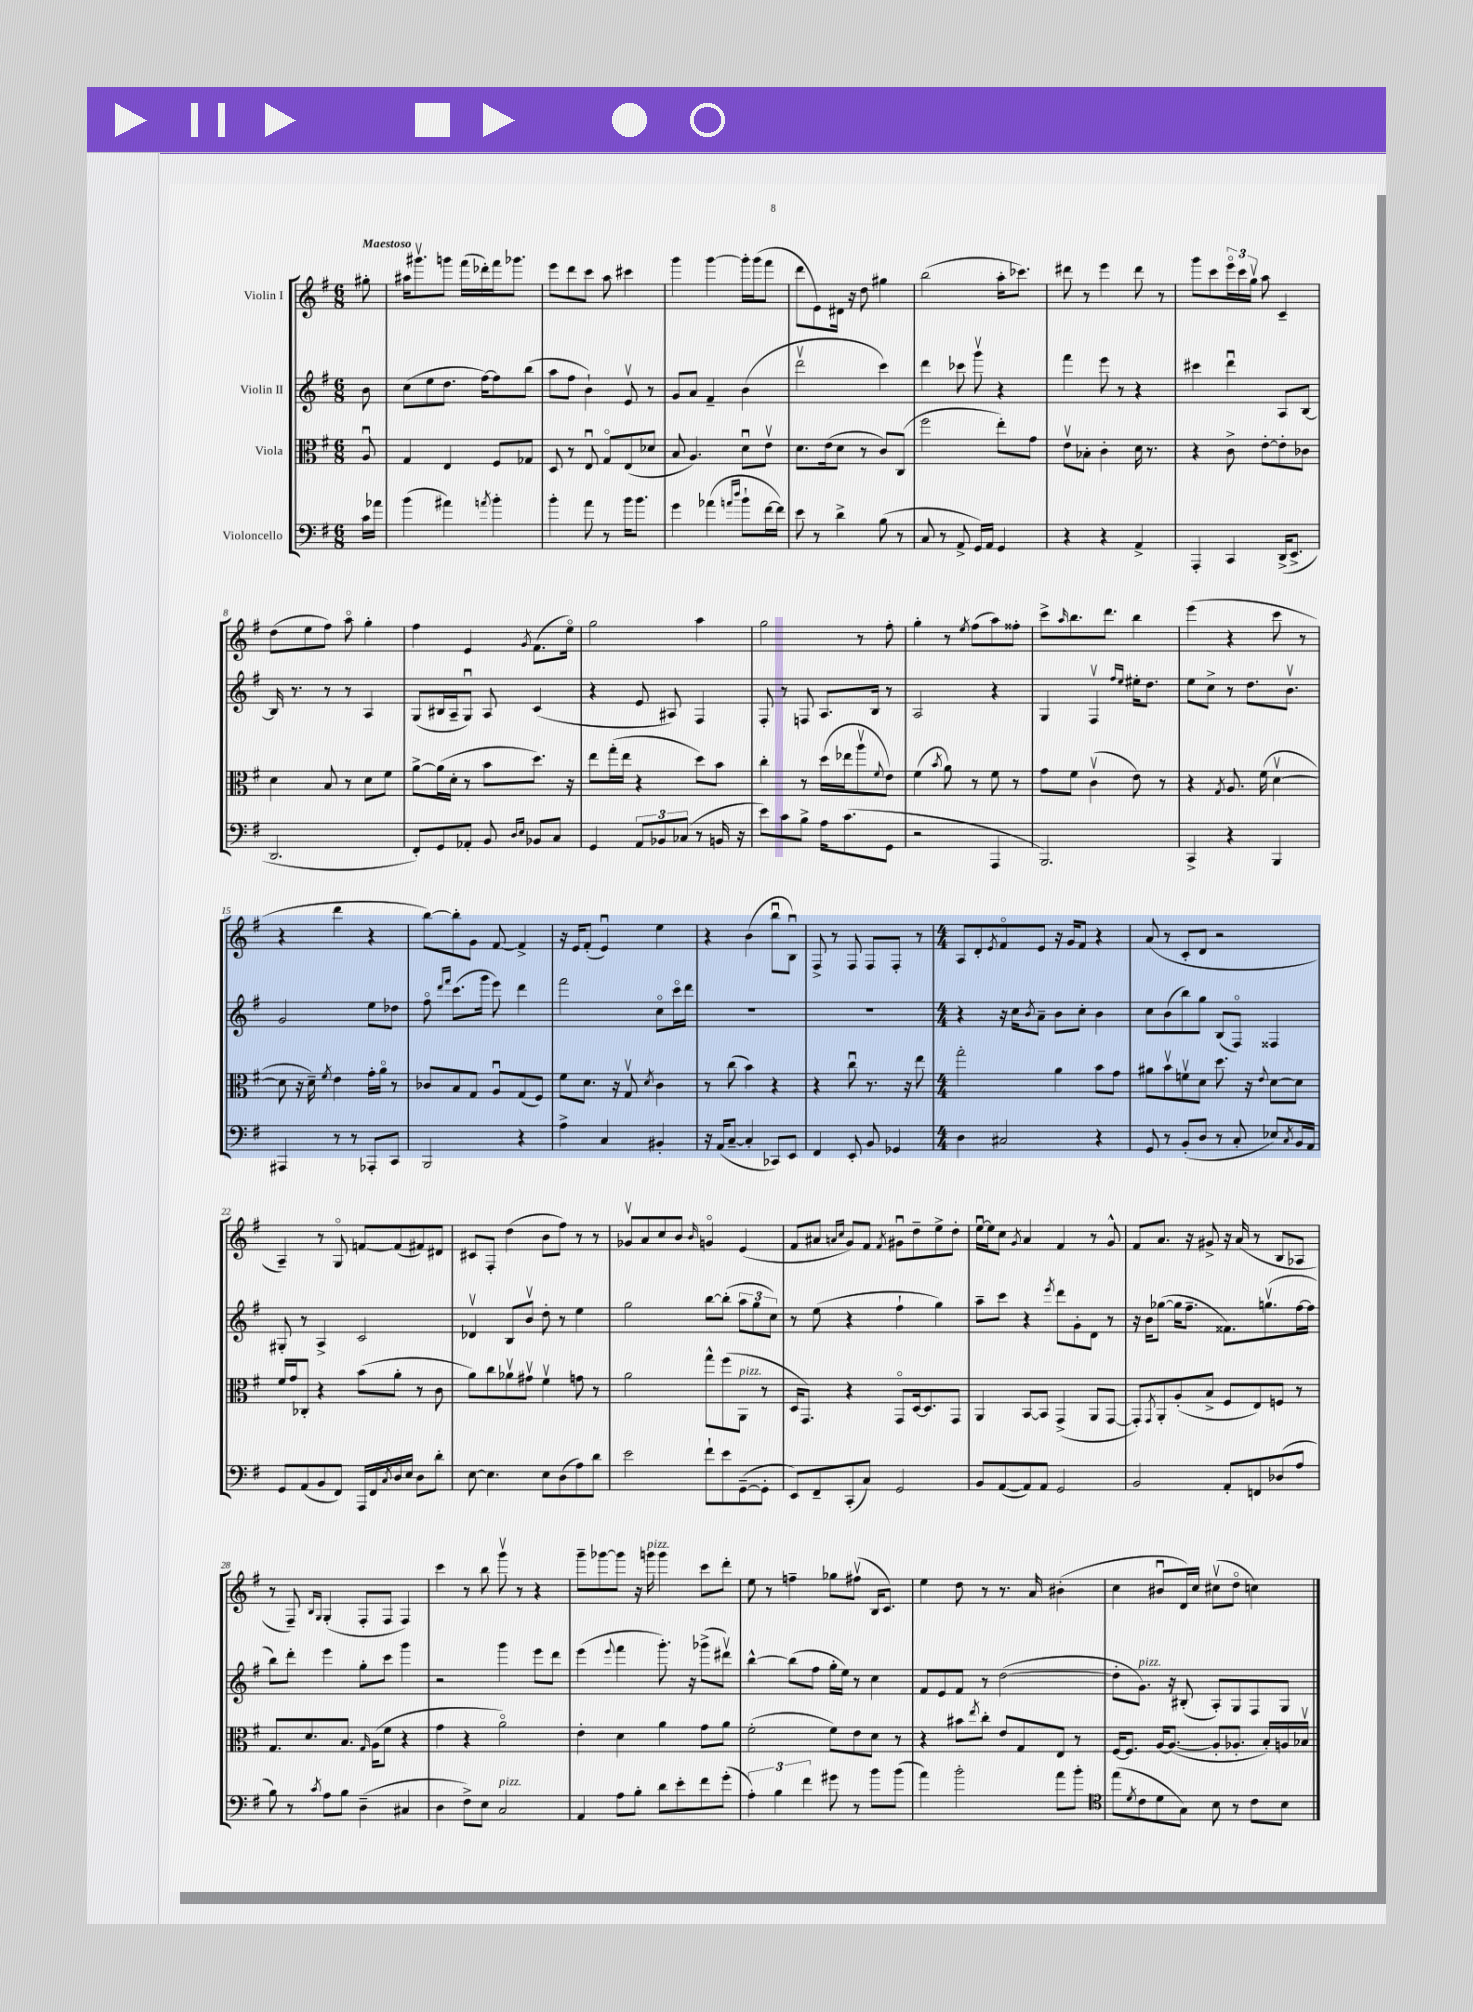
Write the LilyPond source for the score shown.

<<
\new StaffGroup <<
\new Staff = "s0" \with { instrumentName = "Violin I" } {
    \clef treble \key g \major \numericTimeSignature \time 6/8 \partial 8 \tempo "Maestoso"
    gis''8-. |
    ais''16 gis'''8.\upbow g'''8 fis'''16( des'''16-.) fis'''16 ges'''8. |
    e'''8 d'''8 c'''8 a''8 cis'''4 |
    g'''4 g'''4~ g'''16-. g'''16( fis'''8 |
    d'''8 e'8) dis'16 r16 d''8 gis''4 |
    b''2( a''16-. ces'''8.) |
    dis'''8 r8 e'''4 dis'''8 r8 |
    g'''8 c'''8 \tuplet 3/2 { e'''16\flageolet c'''16 g''16\upbow } a''8 c'4-- |
    d''8( e''8 fis''8) a''8\flageolet g''4-. |
    fis''4 e'4 \acciaccatura { g'8 } fis'8.( e''16\flageolet) |
    g''2 a''4 |
    g''2 r8 fis''8-. |
    g''4-. r8 \acciaccatura { e''8 } fis''8( a''8) fisis''8-. |
    c'''8-> \grace { a''16 } b''8. d'''8. b''4 |
    e'''4( r4 c'''8 r8 |
    r4 d'''4 r4 |
    b''8~) b''8-. g'8 fis'8~ fis'4-> |
    r16 e'16 fis'8-.( e'4\downbow) e''4 |
    r4 b'4( b''8\downbow b8\downbow) |
    fis8-> r8 fis8 fis8 fis8-. r8 |
    \numericTimeSignature \time 4/4 a8 d'8-. \acciaccatura { e'8 } fis'8\flageolet e'8 r16 g'16 fis'8 r4 |
    a'8( r8 c'8-. d'8 r2 |
    a4--) r8 g8\flageolet f'8~ f'8( fis'8) dis'8 |
    cis'8 fis8-. d''4( b'8 fis''8) r8 r8 |
    ges'8\upbow a'8 c''8 b'8 \grace { b'16 } g'4\flageolet e'4( |
    fis'8 ais'8 \grace { a'16 c''16 } g'8) fis'8 \acciaccatura { fis'8 } gis'8\downbow d''8-- e''8-> d''8-. |
    e''16~\downbow e''16 c''8 \acciaccatura { g'8 } a'4 fis'4 r8 g'8-^ |
    fis'8 a'8. r16 gis'8-> r16 a'16( r8 b8 aes8 |
    r8 fis8--) \grace { b16 g16 } g4-.( fis8-. fis8 fis4) |
    c'''4 r8 b''8 g'''8\upbow r8 r4 |
    g'''8-- ges'''8~ ges'''8 r16 g'''16^\markup { \italic "pizz." } g'''4 c'''8 d'''8-. |
    e''8 r8 f''4-- ges''8 fis''8\upbow( b16 c'8.) |
    e''4 d''8 r8 r8. a'16 bis'4-.( |
    c''4 bis'8\downbow d'16) c''16 cis''8\upbow( d''8\flageolet c''4) \bar "|." |
}
\new Staff = "s1" \with { instrumentName = "Violin II" } {
    \clef treble \key g \major \numericTimeSignature \time 6/8 \partial 8
    b'8 |
    c''8( e''8 d''8. fis''16~) fis''8 b''8( |
    a''8 fis''8 b'4-!) e'8\upbow r8 |
    g'8 a'8 fis'4-- b'4( |
    d'''2\upbow c'''4) |
    d'''4 ces'''8 g'''8\upbow r4 |
    fis'''4 e'''8 r8 r4 |
    cis'''4 d'''4\downbow a8 b8~ |
    b16 r8. r8 r8 a4 |
    g8( bis16 a16-- g8\downbow) a8 c'4( |
    r4 e'8 ais8) fis4 |
    fis8-. r8 f8 a8. b16 r8 |
    a2 r4 |
    g4 fis4\upbow \grace { fis''16 e''16 } eis''16-. d''8. |
    e''8 c''8-> r8 d''8. b'8.\upbow |
    g'2 e''8 des''8 |
    fis''8\flageolet \grace { d'''16 fis'''16 } c'''8.( g'''16 e'''8) d'''4 |
    fis'''2 c''8\flageolet c'''16\flageolet d'''16 |
    R2. |
    R2. |
    \numericTimeSignature \time 4/4 r4 r16 c''16 \acciaccatura { b'8 } a'8-- b'8 c''8-. b'4 |
    c''8 b'8( b''8) g''8 b8( fis8\flageolet) fisis4 |
    gis8-. r8 a4-> c'2 |
    des'4\upbow b8 b'8\upbow d''8-. r8 e''4 |
    g''2 b''8~ b''8-.( \tuplet 3/2 { a''8 g''8 c''8) } |
    r8 e''8( r4 fis''4-! g''4) |
    a''8-- c'''8 r4 \acciaccatura { e'''8 } d'''8 g'8-. d'8 r8 |
    r16 b'16 ges''8~( ges''16 fis''8.-- fisis'8.) g''8.\upbow( fis''16~ fis''16 |
    b''8) d'''8-. e'''4 g''8-. c'''8 g'''4 |
    r2 g'''4 e'''8 d'''8 |
    e'''4( \appoggiatura { e'''8 } fis'''4 g'''8.-.) r16 ges'''8->( dis'''8\upbow) |
    b''4~-^ b''8( fis''8 g''16-. e''16) r8 c''4 |
    fis'8 e'8 fis'8 r8 d''2~( |
    d''8-. g'8.^\markup { \italic "pizz." }) r16 bis8-.( a8-.) g8 fis8 g8 \bar "|." |
}
\new Staff = "s2" \with { instrumentName = "Viola" } {
    \clef alto \key g \major \numericTimeSignature \time 6/8 \partial 8
    a8\downbow |
    g4 e4 fis8 ges8 |
    d8 r8 e8\downbow g8\flageolet e8( des'8 |
    b8 a4.) d'8\downbow e'8\upbow |
    d'8. e'16( d'8 r8 c'8) c8( |
    fis''2 e''8-.) g'8 |
    e'8\upbow bes8-. c'4-. d'16 r8. |
    r4 c'8-> e'8~-. e'8-. ces'8 |
    d'4 b8 r8 d'8 fis'8 |
    a'8~-> a'16( d'16-. r8 b'8 d''8.) r16 |
    e''8 g''16-.( e''16 r4 d''8) b'8 |
    c''4-. r8 d''16( ees''16 a''8\upbow \appoggiatura { fis'8 } e'8) |
    fis'4( \acciaccatura { b'8 } a'8) r8 fis'8 r8 |
    g'8 fis'8 c'4\upbow( e'8) r8 |
    r4 \acciaccatura { g8 } a8. fis'16( d'4~\upbow |
    d'8 r16 d'16--) \acciaccatura { fis'8 } e'4 g'16-. a'16\flageolet r8 |
    ces'8 b8 g8 a8\downbow g8( fis8) |
    fis'8 d'8. r16 g8\upbow \acciaccatura { d'8 } c'4 |
    r8 c''8( b'4) r4 |
    r4 c''8\downbow r8. r16 e''8 |
    \numericTimeSignature \time 4/4 g''2-. a'4 b'8 g'8 |
    ais'8 b'8\upbow f'8\upbow d'8 d''8. r16 \appoggiatura { e'8 } d'8~ d'8 |
    fis'16 g'16 ces8-. r4 b'8( a'8-. r8 c'8 |
    a'8) c''8 aes'8\upbow gis'8\upbow fis'4\upbow g'8 r8 |
    a'2 g''8-^ fis''8( a,8^\markup { \italic "pizz." } r8 |
    d16 g,8.) r4 g,8\flageolet d16~ d8. g,8 |
    a,4 b,8~ b,8 g,4->( a,8 g,8~ |
    g,8-.) \acciaccatura { g,8 } a,8-. a8-.( b8-> fis8 e8) f8 r8 |
    g8. d'8. b8. \grace { g16 } a16( fis'8 r4 |
    g'4 r4 a'2\flageolet) |
    e'4-. d'4 a'4 g'8 a'8 |
    fis'2-.( fis'8) e'8 d'8 r8 |
    r4 bis'8 \acciaccatura { e''8 } c''8-. e'8 g8 e8 r8 |
    fis16~ fis8. a16~ a8.~( a8-. aes8.-. b16-.) a16 bes16\upbow \bar "|." |
}
\new Staff = "s3" \with { instrumentName = "Violoncello" } {
    \clef bass \key g \major \numericTimeSignature \time 6/8 \partial 8
    c'16 aes'16 |
    b'4( ais'4) \acciaccatura { a'8 } b'4-. |
    b'4-. a'8 r8 b'16 b'8. |
    g'4 aes'4( \grace { a'16 d''16 } b'8-! fis'16~ fis'16) |
    e'8 r8 d'4-> b8( r8 |
    c8 r8 a,8-> g,16) a,16 g,4 |
    r4 r4 a,4-> |
    a,,4-. c,4 d,16->( e,8.-> |
    d,2. |
    fis,8-.) g,8 aes,8-. b,8 \grace { d16 e16 } bes,8 c8 |
    g,4 \tuplet 3/2 { a,8 bes,8 ces8( } r8 b,16 r16 |
    e'8) c'8 b8-> a16 c'8.( g,8 |
    r2 a,,4 |
    b,,2.) |
    c,4-> r4 b,,4 |
    ais,,4 r8 r8 aes,,8-. c,8 |
    b,,2 r4 |
    a4-> c4 bis,4-. |
    r16 a,16( c8~-- c4-. ces,8) e,8 |
    fis,4 e,8-. b,8 ges,4 |
    \numericTimeSignature \time 4/4 d4 cis2 r4 |
    g,8 r8 b,8-.( d8 r8 c8-. ees8) \acciaccatura { c8 } b,16 a,16 |
    g,8 a,8( b,8 fis,8) a,,16 fis,16 \acciaccatura { c8 } d16 e16 d8 d'8-. |
    e8~ e4. e8 d8( a8) d'8 |
    e'2 fis'8-! e'8 g,8~--( g,8-. |
    e,8) fis,8-- c,8-.( c8) g,2 |
    b,8 a,8~( a,8) a,8 g,2 |
    b,2 a,8-. f,8 des8( a8 |
    b8) r8 \acciaccatura { c'8 } a8 b8 d4--( cis4 |
    d4 fis8->) e8 c2^\markup { \italic "pizz." } |
    a,4 a8 b8-. d'8 e'8-. fis'8 g'8-.( |
    \tuplet 3/2 { a4-.) b4 fis'4 } gis'8 r8 b'8 b'8( |
    a'4) b'2-. a'8 b'8-. |
    \clef tenor e''8( \acciaccatura { d'8 } c'8 d'8 g8) b8 r8 c'8 b8 \bar "|." |
}
>>
>>
